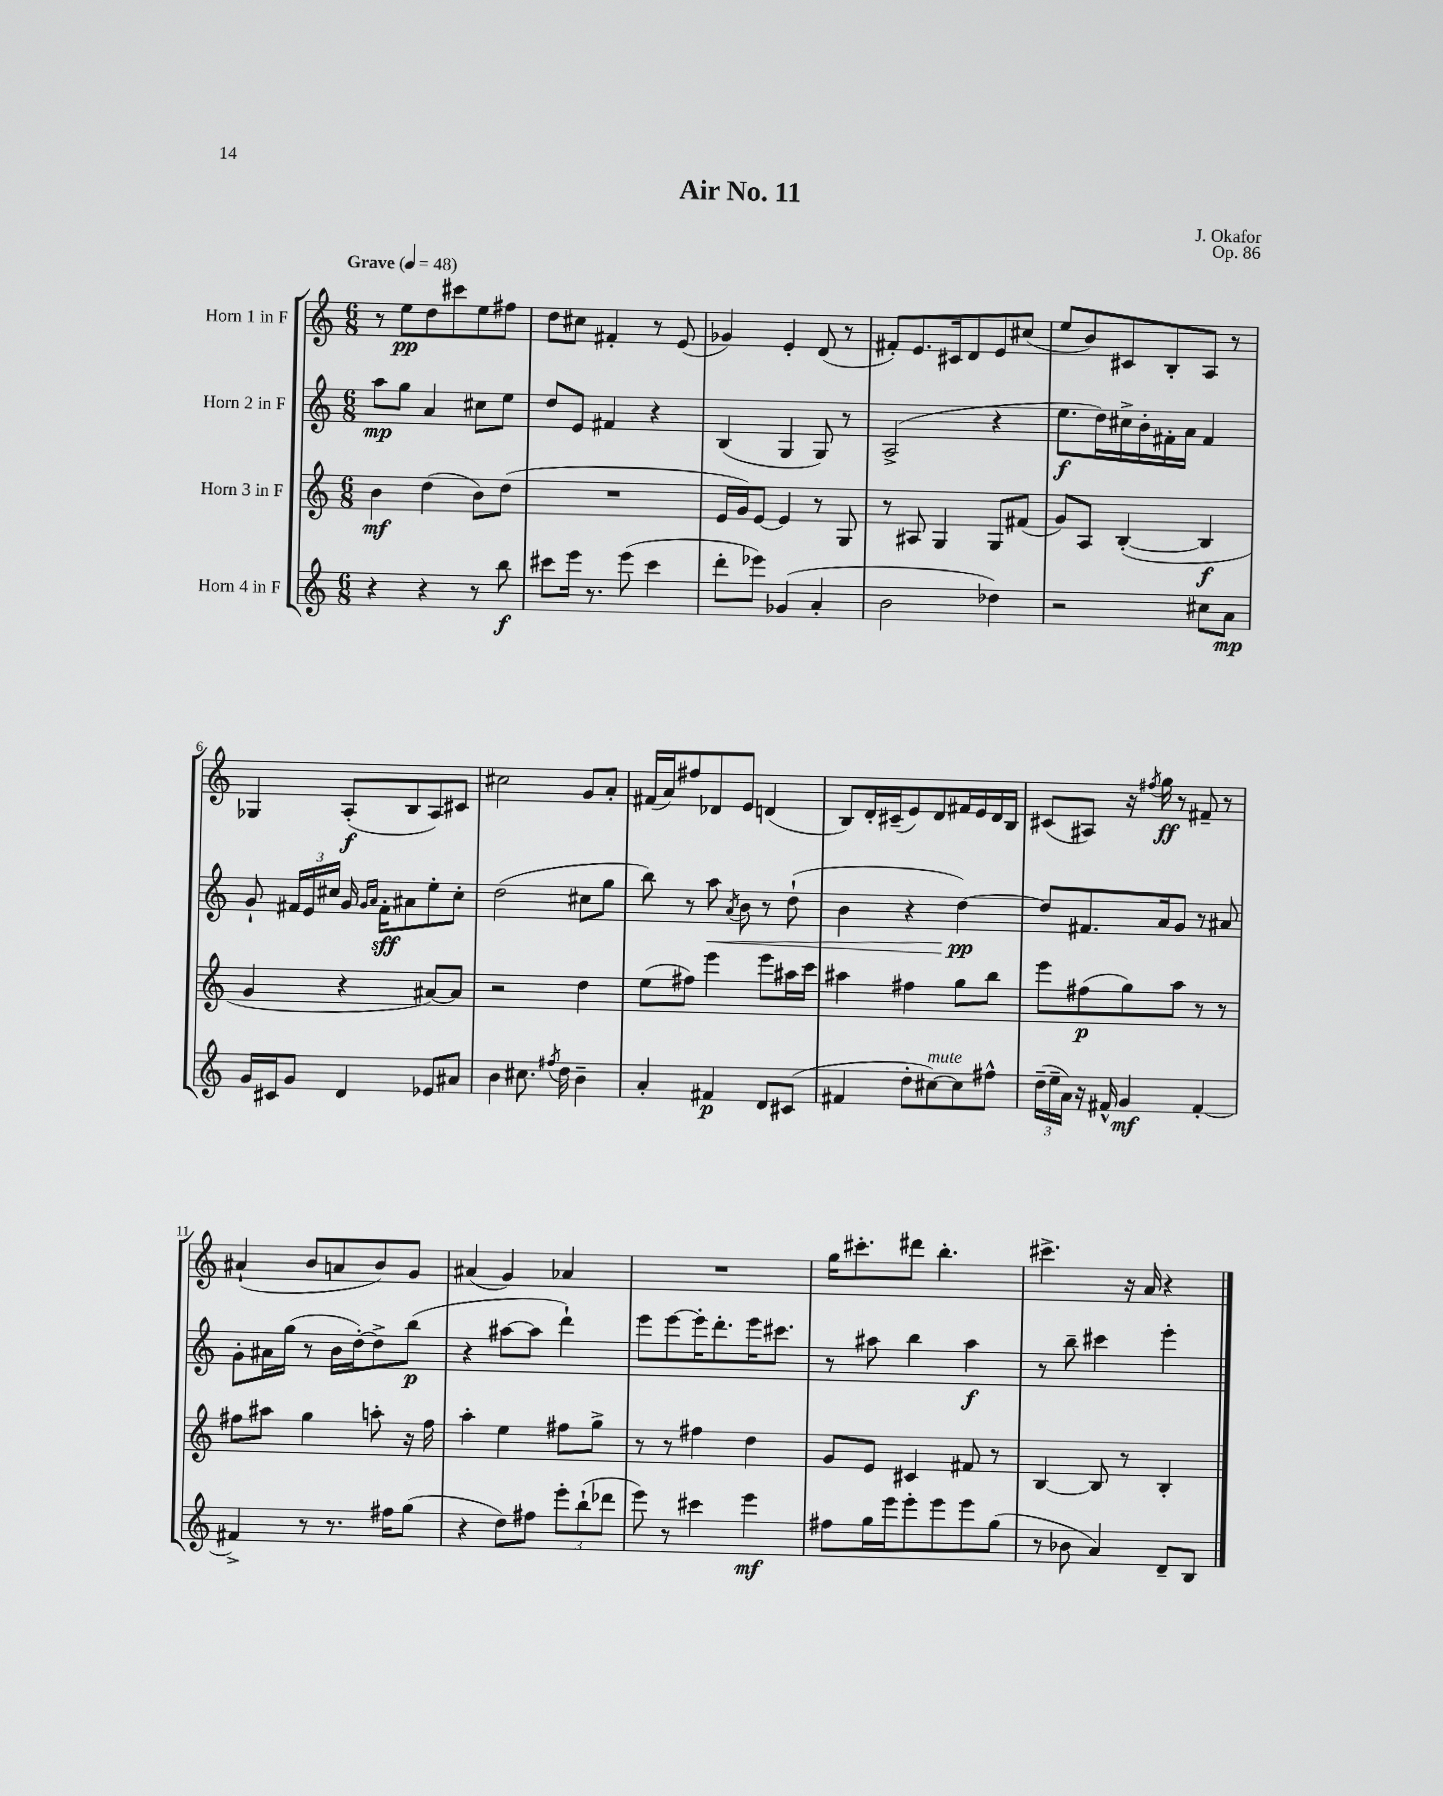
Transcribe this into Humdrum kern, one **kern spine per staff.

**kern	**dynam	**kern	**dynam	**kern	**dynam	**kern	**dynam
*part4	*part4	*part3	*part3	*part2	*part2	*part1	*part1
*staff4	*staff4	*staff3	*staff3	*staff2	*staff2	*staff1	*staff1
*I"Horn 4 in F	*	*I"Horn 3 in F	*	*I"Horn 2 in F	*	*I"Horn 1 in F	*
*clefG2	*	*clefG2	*	*clefG2	*	*clefG2	*
*k[]	*	*k[]	*	*k[]	*	*k[]	*
*M6/8	*	*M6/8	*	*M6/8	*	*M6/8	*
*MM48	*	*MM48	*	*MM48	*	*MM48	*
=1	=1	=1	=1	=1	=1	=1	=1
!	!	!	!	!	!	!LO:TX:a:B:t=Grave	!
4r	.	4b\	mf	8aa\L	mp	8r	.
.	.	.	.	8gg\J	.	8ee\L	pp
4r	.	(4dd\	.	4a/	.	8dd\	.
.	.	.	.	.	.	8ccc#X\	.
8r	.	8b\L)	.	8cc#X\L	.	8ee\	.
8bb\	f	(8dd\J	.	8ee\J	.	8ff#X\J	.
=2	=2	=2	=2	=2	=2	=2	=2
8ccc#X\L	.	2.r	.	8dd/L	.	8dd\L	.
16eee\Jk	.	.	.	8e/J	.	8cc#X\J	.
8.r	.	.	.	.	.	.	.
.	.	.	.	4f#X/	.	4f#X'/	.
(8eee\	.	.	.	.	.	.	.
4ccc#\	.	.	.	4r	.	8r	.
.	.	.	.	.	.	(8e/	.
=3	=3	=3	=3	=3	=3	=3	=3
8ddd'\L	.	16e/LL	.	(4B/	.	4g-X/)	.
.	.	16g/J)	.	.	.	.	.
8eee-X\J)	.	[8e/J	.	.	.	.	.
(4g-X/	.	4e/]	.	4G/	.	4e'/	.
4a'/	.	8r	.	8G/)	.	(8d/	.
.	.	8G/	.	8r	.	8r	.
=4	=4	=4	=4	=4	=4	=4	=4
2b\	.	8r	.	(2A^/	.	8f#X'/L)	.
.	.	8A#X/	.	.	.	8.e/	.
.	.	4G/	.	.	.	.	.
.	.	.	.	.	.	16c#X/k	.
.	.	.	.	.	.	8d/	.
4dd-X\)	.	8G/L	.	4r	.	8e/	.
.	.	(8f#X/J	.	.	.	(8cc#X/J	.
=5	=5	=5	=5	=5	=5	=5	=5
2r	.	8g/L)	.	8.ee\L	f	8ee/L	.
.	.	8A/J	.	.	.	8b/)	.
.	.	.	.	16dd\L)	.	.	.
.	.	([4B'/	.	16cc#X^\	.	8c#X/	.
.	.	.	.	16b'\	.	.	.
.	.	.	.	16f#X'\	.	8B'/	.
.	.	.	.	16a\JJ	.	.	.
8cc#X\L	.	4B/]	f	4f#/	.	8A/J	.
8a\J	mp	.	.	.	.	8r	.
!!LO:LB:g=z
=6	=6	=6	=6	=6	=6	=6	=6
16g/LL	.	4g/	.	8g`/	.	4G-X/	.
16c#X/J	.	.	.	.	.	.	.
8g/J	.	.	.	24f#X/LL	.	.	.
.	.	.	.	24e/	.	.	.
.	.	.	.	24cc#X/JJ	.	.	.
4d/	.	4r	.	16g/	.	(8A'/L	f
.	.	.	.	16qqg/LL	.	.	.
.	.	.	.	16qqa/JJ	.	.	.
.	.	.	.	16f#'\KL	sff	.	.
.	.	.	.	8a#X\	.	8B/	.
8e-X/L	.	[8a#X/L)	.	8ee'\	.	8A/)	.
8a#X/J	.	8a#/J]	.	8cc#'\J	.	8c#X/J	.
=7	=7	=7	=7	=7	=7	=7	=7
4b\	.	2r	.	(2dd\	.	2cc#X\	.
8.cc#X\	.	.	.	.	.	.	.
8qff#X/	.	.	.	.	.	.	.
16dd\	.	.	.	.	.	.	.
4b~\	.	4dd\	.	8cc#X\L	.	8g/L	.
.	.	.	.	8gg\J	.	8a'/J	.
=8	=8	=8	=8	=8	=8	=8	=8
4a'/	.	(8ee\L	.	8bb\)	.	(16f#X/LL	.
.	.	.	.	.	.	16a/J)	.
.	.	8ff#X\J)	.	8r	.	8ff#X/	.
!	!	!	!	!	!LO:HP:b	!	!
4f#X/	p	4eee\	.	8aa\	<	8d-X/	.
.	.	.	.	8qa/	.	.	.
.	.	.	.	8b\	.	8e/J	.
8d/L	.	8eee\L	.	8r	.	(4dn/	.
(8c#X/J	.	16aa#X\L	.	(8dd`\	.	.	.
.	.	16ccc\JJ	.	.	.	.	.
=9	=9	=9	=9	=9	=9	=9	=9
4f#X/	.	4aa#X\	.	4b\	.	8B/L)	.
.	.	.	.	.	.	16d'/L	.
.	.	.	.	.	.	(16c#X~/J	.
8dd'\L	.	4ff#X\	.	4r	.	8e/)	.
!LO:TX:a:i:t=mute	!	!	!	!	!	!	!
[8cc#X\)	.	.	.	.	.	8d/	.
8cc#\]	.	8gg\L	.	[4dd\)	pp	16f#X/L	.
.	.	.	.	.	.	16e/	.
8ff#X^^\J	.	8bb\J	.	.	.	16d/	.
.	.	.	.	.	.	16B/JJ	.
.	.	.	.	.	[	.	.
=10	=10	=10	=10	=10	=10	=10	=10
(24dd~\LL	.	8eee\L	.	8dd/L]	.	(8c#X/L	.
24ee~\	.	.	.	.	.	.	.
24a\JJ)	.	.	.	.	.	.	.
16r	.	(8ff#X\	p	8.f#X/	.	8A#X/J)	.
16f#X^^/	.	.	.	.	.	.	.
4g/	mf	8gg\)	.	.	.	16r	.
.	.	.	.	.	.	8qff#X/	.
.	.	.	.	16a/k	.	16gg\	ff
.	.	8aa\J	.	8g/J	.	8r	.
[4f#'/	.	8r	.	8r	.	8f#X~/	.
.	.	8r	.	8a#X/	.	8r	.
!!LO:LB:g=z
=11	=11	=11	=11	=11	=11	=11	=11
4f#X^/]	.	8ff#X\L	.	8g'\L	.	(4a#X`/	.
.	.	8aa#X\J	.	16a#X\L	.	.	.
.	.	.	.	(16gg\JJ	.	.	.
8r	.	4gg\	.	8r	.	8b/L	.
8.r	.	.	.	16b\LL	.	8an/	.
.	.	.	.	[16dd'\J)	.	.	.
.	.	8aan'\	.	8dd^\]	.	8b/)	.
16ff#X\KL	.	.	.	.	.	.	.
(8gg\J	.	16r	.	(8bb\J	p	8g/J	.
.	.	16ff#\	.	.	.	.	.
=12	=12	=12	=12	=12	=12	=12	=12
4r	.	4aa'\	.	4r	.	(4a#X/	.
8dd\L)	.	4ee\	.	[8aa#X\L	.	4g/)	.
8ff#X\J	.	.	.	8aa#\J]	.	.	.
12eee'\L	.	8ff#X\L	.	4ddd`\)	.	4a-X/	.
(12bb`\	.	.	.	.	.	.	.
.	.	8gg^\J	.	.	.	.	.
12ddd-X\J	.	.	.	.	.	.	.
=13	=13	=13	=13	=13	=13	=13	=13
8eee\)	.	8r	.	8eee\L	.	2.r	.
8r	.	8r	.	[8eee\	.	.	.
4ccc#X\	.	4ff#X\	.	16eee'\K]	.	.	.
.	.	.	.	8.ddd'\	.	.	.
4eee\	mf	4dd\	.	16eee\K	.	.	.
.	.	.	.	8.ccc#X\J	.	.	.
=14	=14	=14	=14	=14	=14	=14	=14
8ff#X\L	.	8g/L	.	8r	.	16gg\KL	.
.	.	.	.	.	.	8.ccc#X'\	.
16gg\L	.	8e/J	.	8aa#X\	.	.	.
16eee\J	.	.	.	.	.	.	.
8eee'\	.	4c#X/	.	4bb\	.	8ddd#X\J	.
8eee\	.	.	.	.	.	4.bb'\	.
8eee\	.	8f#X/	.	4aa#\	f	.	.
(8gg\J	.	8r	.	.	.	.	.
=15	=15	=15	=15	=15	=15	=15	=15
8r	.	[4B/	.	8r	.	4.ccc#X^\	.
8b-X\	.	.	.	8bb~\	.	.	.
4a/)	.	8B/]	.	4ccc#X\	.	.	.
.	.	8r	.	.	.	16r	.
.	.	.	.	.	.	16a/	.
8d~/L	.	4B'/	.	4eee'\	.	4r	.
8B/J	.	.	.	.	.	.	.
==	==	==	==	==	==	==	==
*-	*-	*-	*-	*-	*-	*-	*-
